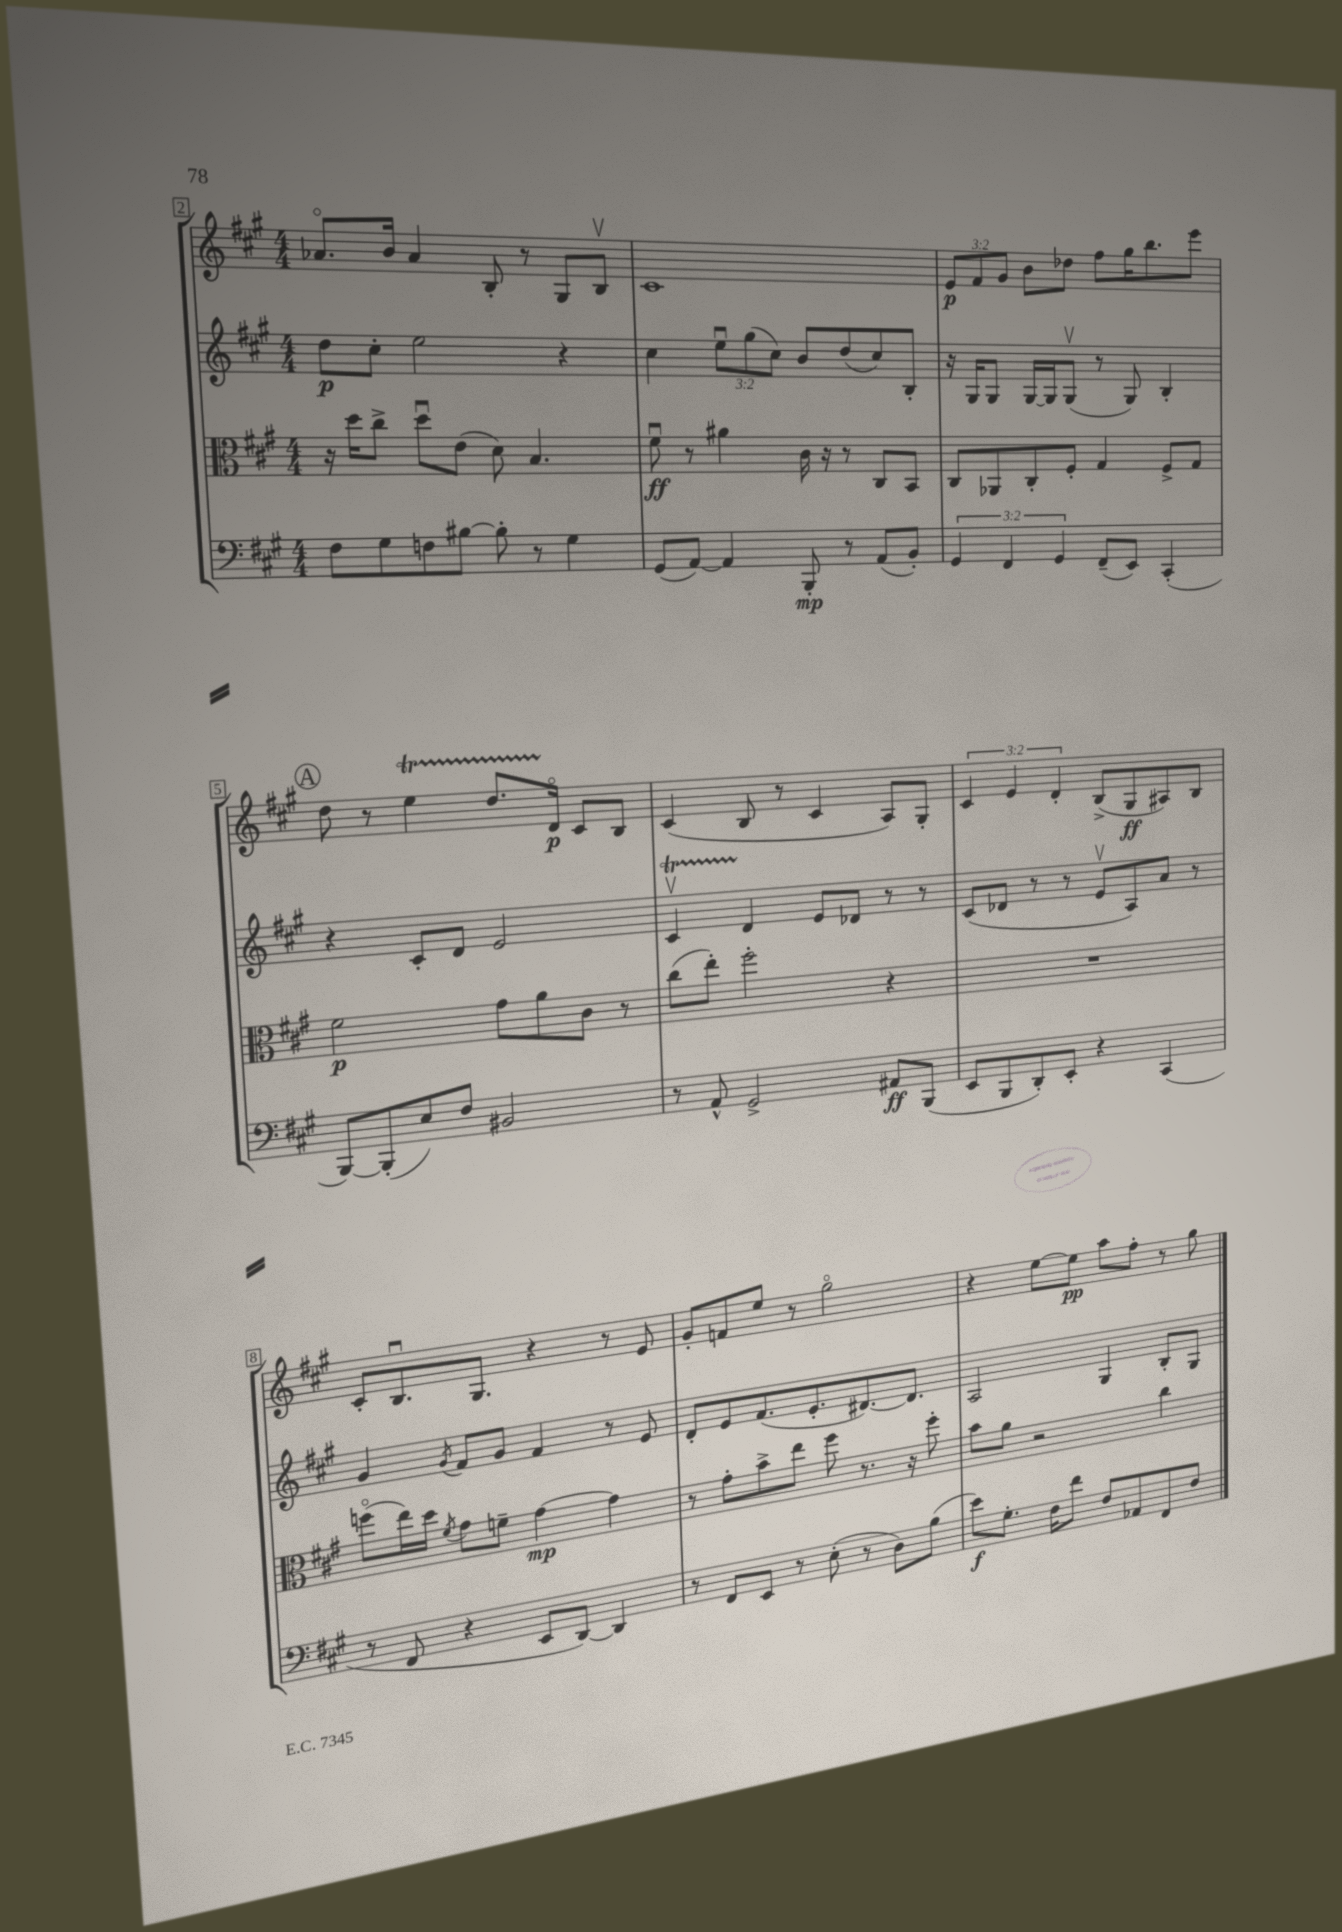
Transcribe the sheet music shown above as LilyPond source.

<<
\new StaffGroup <<
\new Staff = "s0" {
    \clef treble \key a \major \numericTimeSignature \time 4/4 \override Staff.TupletNumber.text = #tuplet-number::calc-fraction-text
    aes'8.\flageolet b'16 aes'4 b8-. r8 gis8 b8\upbow |
    cis'1 |
    \tuplet 3/2 { e'8\p fis'8 gis'8 } b'8 des''8 fis''8 gis''16 b''8. e'''8 |
    \mark \markup { \circle "A" } d''8 r8 e''4\startTrillSpan d''8. d'16\flageolet\stopTrillSpan\p cis'8 b8 |
    cis'4( b8 r8 cis'4 a8) gis8-. |
    \tuplet 3/2 { cis'4 e'4 d'4-. } b8->( gis8\ff ais8) b8 |
    cis'8-. b8.\downbow gis8. r4 r8 e'8 |
    gis'8-. f'8 e''8 r8 gis''2\flageolet |
    r4 e''8~ e''8\pp a''8 fis''8-. r8 gis''8 \bar "|." |
}
\new Staff = "s1" {
    \clef treble \key a \major \numericTimeSignature \time 4/4 \override Staff.TupletNumber.text = #tuplet-number::calc-fraction-text
    d''8\p cis''8-. e''2 r4 |
    cis''4 \tuplet 3/2 { e''8\downbow gis''8( cis''8) } b'8 d''8( cis''8) b8-. |
    r16 gis16 gis8 gis16~ gis16 gis8\upbow( r8 gis8) b4-. |
    \mark \markup { \circle "A" } r4 cis'8-. d'8 e'2 |
    cis'4\upbow\startTrillSpan d'4\stopTrillSpan e'8 des'8 r8 r8 |
    cis'8( des'8 r8 r8 e'8\upbow a8) a'8 r8 |
    gis'4 \acciaccatura { gis'8 } fis'8 gis'8 fis'4 r8 e'8 |
    d'8-. e'8 fis'8.( e'8.-. dis'8.~) dis'8. |
    a2 gis4 b8-. gis8 \bar "|." |
}
\new Staff = "s2" {
    \clef alto \key a \major \numericTimeSignature \time 4/4
    r16 d''16 cis''8-> d''8\downbow e'8( d'8) b4. |
    fis'8\downbow\ff r8 ais'4 cis'16 r16 r8 cis8 b,8 |
    cis8 aes,8 cis8-. fis8-. gis4 fis8-> gis8 |
    \mark \markup { \circle "A" } fis'2\p gis'8 a'8 cis'8 r8 |
    cis''8( e''8-.) fis''2-. r4 |
    R1 |
    f''8\flageolet( e''16) d''16 \acciaccatura { fis'8 } gis'8 f'8-- gis'4~\mp gis'4 |
    r8 gis'8-. b'8-> e''8 fis''8 r8. r16 fis''8-. |
    b'8 a'8 r2 cis''4 \bar "|." |
}
\new Staff = "s3" {
    \clef bass \key a \major \numericTimeSignature \time 4/4 \override Staff.TupletNumber.text = #tuplet-number::calc-fraction-text
    fis8 gis8 f8 bis8~ bis8-. r8 gis4 |
    gis,8( a,8~) a,4 b,,8-.\mp r8 a,8( b,8-.) |
    \tuplet 3/2 { gis,4 fis,4 gis,4 } fis,8--( e,8) cis,4-.( |
    \mark \markup { \circle "A" } b,,8~) b,,8-.( e8) fis8 bis,2 |
    r8 a,8-^ gis,2-> ais,8\ff b,,8( |
    e,8 b,,8 d,8-.) e,8-. r4 cis,4( |
    r8 fis,8 r4 e,8 d,8~) d,4 |
    r8 fis,8 e,8 r8 e8-.( r8 d8) b8( |
    e'8\f) gis8.-. fis16 fis'8 fis8 aes,8 fis,8 fis8 \bar "|." |
}
>>
>>
\layout { \context { \Score currentBarNumber = #2 \override BarNumber.stencil = #(make-stencil-boxer 0.1 0.3 ly:text-interface::print) } }
